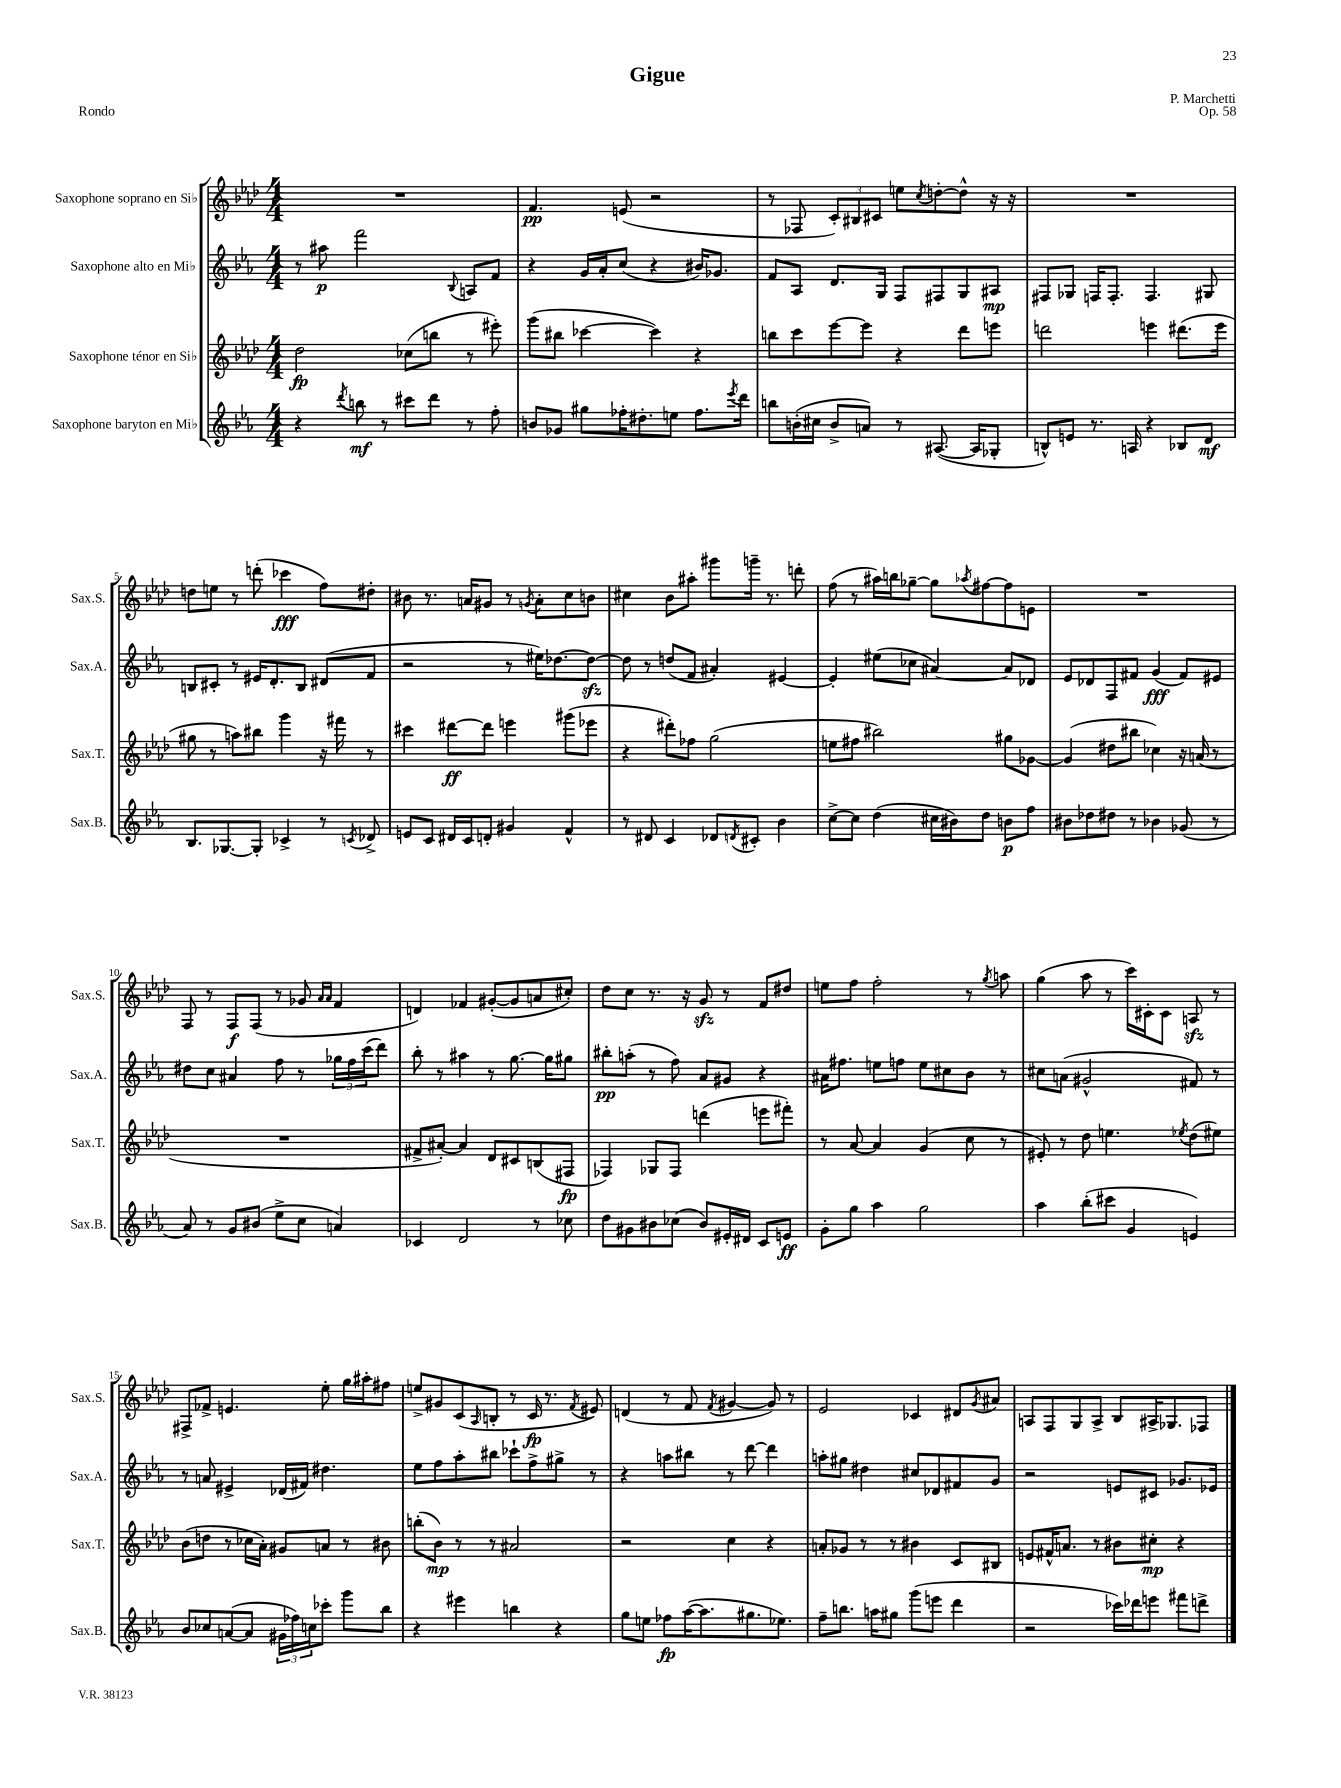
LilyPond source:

\header { title = "Gigue" composer = "P. Marchetti" opus = "Op. 58" piece = "Rondo" }
<<
\new StaffGroup <<
\new Staff = "s0" \with { instrumentName = "Saxophone soprano en Sib" shortInstrumentName = "Sax.S." } {
    \clef treble \key aes \major \numericTimeSignature \time 4/4
    R1 |
    f'4.\pp e'8( r2 |
    r8 fes8 \tuplet 3/2 { c'8-.) bis8 cis'8 } e''8 \acciaccatura { c''8 } d''8~-. d''8-^ r16 r16 |
    R1 |
    d''8 e''8 r8 d'''8-.( ces'''4\fff f''8) dis''8-. |
    bis'8 r8. a'16 gis'8 r8 \acciaccatura { g'8 } a'8-. c''8 b'8 |
    cis''4 bes'8 ais''8-. gis'''8 g'''16-- r8. d'''8-. |
    f''8( r8 ais''16) b''16 ges''8~-- ges''8 \acciaccatura { aes''8 } fis''8~ fis''8 e'8 |
    R1 |
    f8 r8 f8\f f8( r8 ges'8 \grace { aes'16 aes'16 } f'4 |
    d'4) fes'4 gis'8~-.( gis'8 a'8 cis''8-.) |
    des''8 c''8 r8. r16 g'8\sfz r8 f'8 dis''8 |
    e''8 f''8 f''2-. r8 \acciaccatura { g''8 } a''8 |
    g''4( aes''8 r8 c'''16) cis'16-. cis'8 a8\sfz r8 |
    fis8-> fes'8-> e'4. ees''8-. g''16 ais''16-. fis''8 |
    e''8-> gis'8 c'8( \grace { aes16 } b8-. r8 c'16\fp r8. \acciaccatura { f'8 } eis'8) |
    d'4( r8 f'8 \acciaccatura { f'8 } gis'4~ gis'8) r8 |
    ees'2 ces'4 dis'8 \acciaccatura { g'8 } ais'8 |
    a8 f8 g8 a8-> bes8 ais16-> ges8. fes8 \bar "|." |
}
\new Staff = "s1" \with { instrumentName = "Saxophone alto en Mib" shortInstrumentName = "Sax.A." } {
    \clef treble \key ees \major \numericTimeSignature \time 4/4
    r8 ais''8\p f'''2 \appoggiatura { bes8 } a8 f'8 |
    r4 g'16 aes'16-. c''8( r4 bis'16) ges'8. |
    f'8 aes8 d'8. g16 f8 fis8 g8 ais8\mp |
    fis8 ges8 f16 f8.-. f4. gis8 |
    b8 cis'8-. r8 eis'16 d'8.-. b8 dis'8( f'8 |
    r2 r8 eis''16) des''8.~ des''8~\sfz |
    des''8 r8 d''8( f'8 ais'4-.) eis'4~ |
    eis'4-. eis''8( ces''8 ais'4~) ais'8 des'8 |
    ees'8 des'8 f8 fis'8 g'4\fff( fis'8) eis'8 |
    dis''8 c''8 ais'4 f''8 r8 \tuplet 3/2 { ges''16 f''16 c'''16( } d'''8) |
    bes''8-. r8 ais''4 r8 g''8.~ g''16 gis''8 |
    bis''8-.\pp a''8-.( r8 f''8) aes'8 gis'8 r4 |
    ais'16 fis''8. e''8 f''8 e''8 cis''8 bes'8 r8 |
    cis''8 a'8( gis'2-^ fis'8) r8 |
    r8 a'8 eis'4-> des'16( fis'16) dis''4. |
    ees''8 f''8 aes''8-. bis''8 ces'''8-! f''8-> gis''8-> r8 |
    r4 a''8 bis''8 r8 d'''8~ d'''4 |
    a''8-. gis''8 dis''4 cis''8 des'8 fis'8 g'8 |
    r2 e'8 cis'8 ges'8. ees'16 \bar "|." |
}
\new Staff = "s2" \with { instrumentName = "Saxophone ténor en Sib" shortInstrumentName = "Sax.T." } {
    \clef treble \key aes \major \numericTimeSignature \time 4/4
    des''2\fp ces''8( b''8 r8 eis'''8-.) |
    g'''8( bis''8 ces'''4~ ces'''4) r4 |
    b''8 c'''8 ees'''8~ ees'''8 r4 des'''8 e'''8 |
    d'''2 e'''4 dis'''8.( e'''16 |
    gis''8 r8 a''8) bis''8 g'''4 r16 fis'''16 r8 |
    cis'''4 dis'''8~\ff dis'''8 e'''4 gis'''8( ees'''8 |
    r4 dis'''8-.) fes''8 g''2( |
    e''8 fis''8 bis''2) gis''8 ges'8~ |
    ges'4( dis''8 bis''8 ces''4) r16 a'16( r8 |
    R1 |
    fis'8-> ais'8~-.) ais'4 des'8 cis'8 b8( fis8\fp |
    fes4) ges8 fes8 d'''4( e'''8 fis'''8-.) |
    r8 aes'8~ aes'4 g'4( c''8 r8 |
    eis'8-.) r8 des''8 e''4. \acciaccatura { ees''8 } des''8( eis''8) |
    bes'8( d''8 r8 ces''16 aes'16-.) gis'8 a'8 r8 bis'8 |
    b''8-.( bes'8\mp) r8 r8 ais'2 |
    r2 c''4 r4 |
    a'8-. ges'8 r8 r8 bis'4 c'8 bis8 |
    e'8 fis'16-^ a'8. r8 bis'8 cis''8-.\mp r4 \bar "|." |
}
\new Staff = "s3" \with { instrumentName = "Saxophone baryton en Mib" shortInstrumentName = "Sax.B." } {
    \clef treble \key ees \major \numericTimeSignature \time 4/4
    r4 \acciaccatura { d'''8 } b''8\mf r8 cis'''8 d'''8 r8 f''8-. |
    b'8 ges'8 gis''8 fes''16-. dis''8.-. e''8 fes''8. \acciaccatura { ees'''8 } d'''16 |
    b''8 b'16-.( cis''16 b'8-> a'8) r8 ais8.~( ais16 ges8-. |
    b8-^) e'8 r8. a16 r4 bes8 d'8\mf |
    bes8. ges8.~ ges8-. ces'4-> r8 \acciaccatura { c'8 } des'8-> |
    e'8 c'8 dis'16 c'16 d'8-. gis'4 f'4-^ |
    r8 dis'8 c'4 des'8 \acciaccatura { d'8 } cis'8-. bes'4 |
    c''8~-> c''8 d''4( cis''16 bis'16) d''8 b'8\p f''8 |
    bis'8 des''8 dis''8 r8 bes'4 ges'8( r8 |
    aes'8) r8 g'8 bis'8( ees''8-> c''8 a'4) |
    ces'4 d'2 r8 ces''8 |
    d''8 gis'8 bis'8 ces''8( bis'8) eis'16-. dis'16 c'8 e'8\ff |
    g'8-. g''8 aes''4 g''2 |
    aes''4 bes''8-.( cis'''8 g'4 e'4) |
    bes'8 ces''8 a'8~( a'8 \tuplet 3/2 { gis'16 fes''16) c''16 } ces'''8-. g'''8 bes''8 |
    r4 eis'''4 b''4 r4 |
    g''8 e''8 fes''8\fp aes''16~( aes''8. gis''8. ees''8.) |
    f''8-- b''8. a''16 gis''8 g'''8( e'''8 d'''4 |
    r2 ces'''16) des'''16 e'''8 fis'''8 d'''8-> \bar "|." |
}
>>
>>
